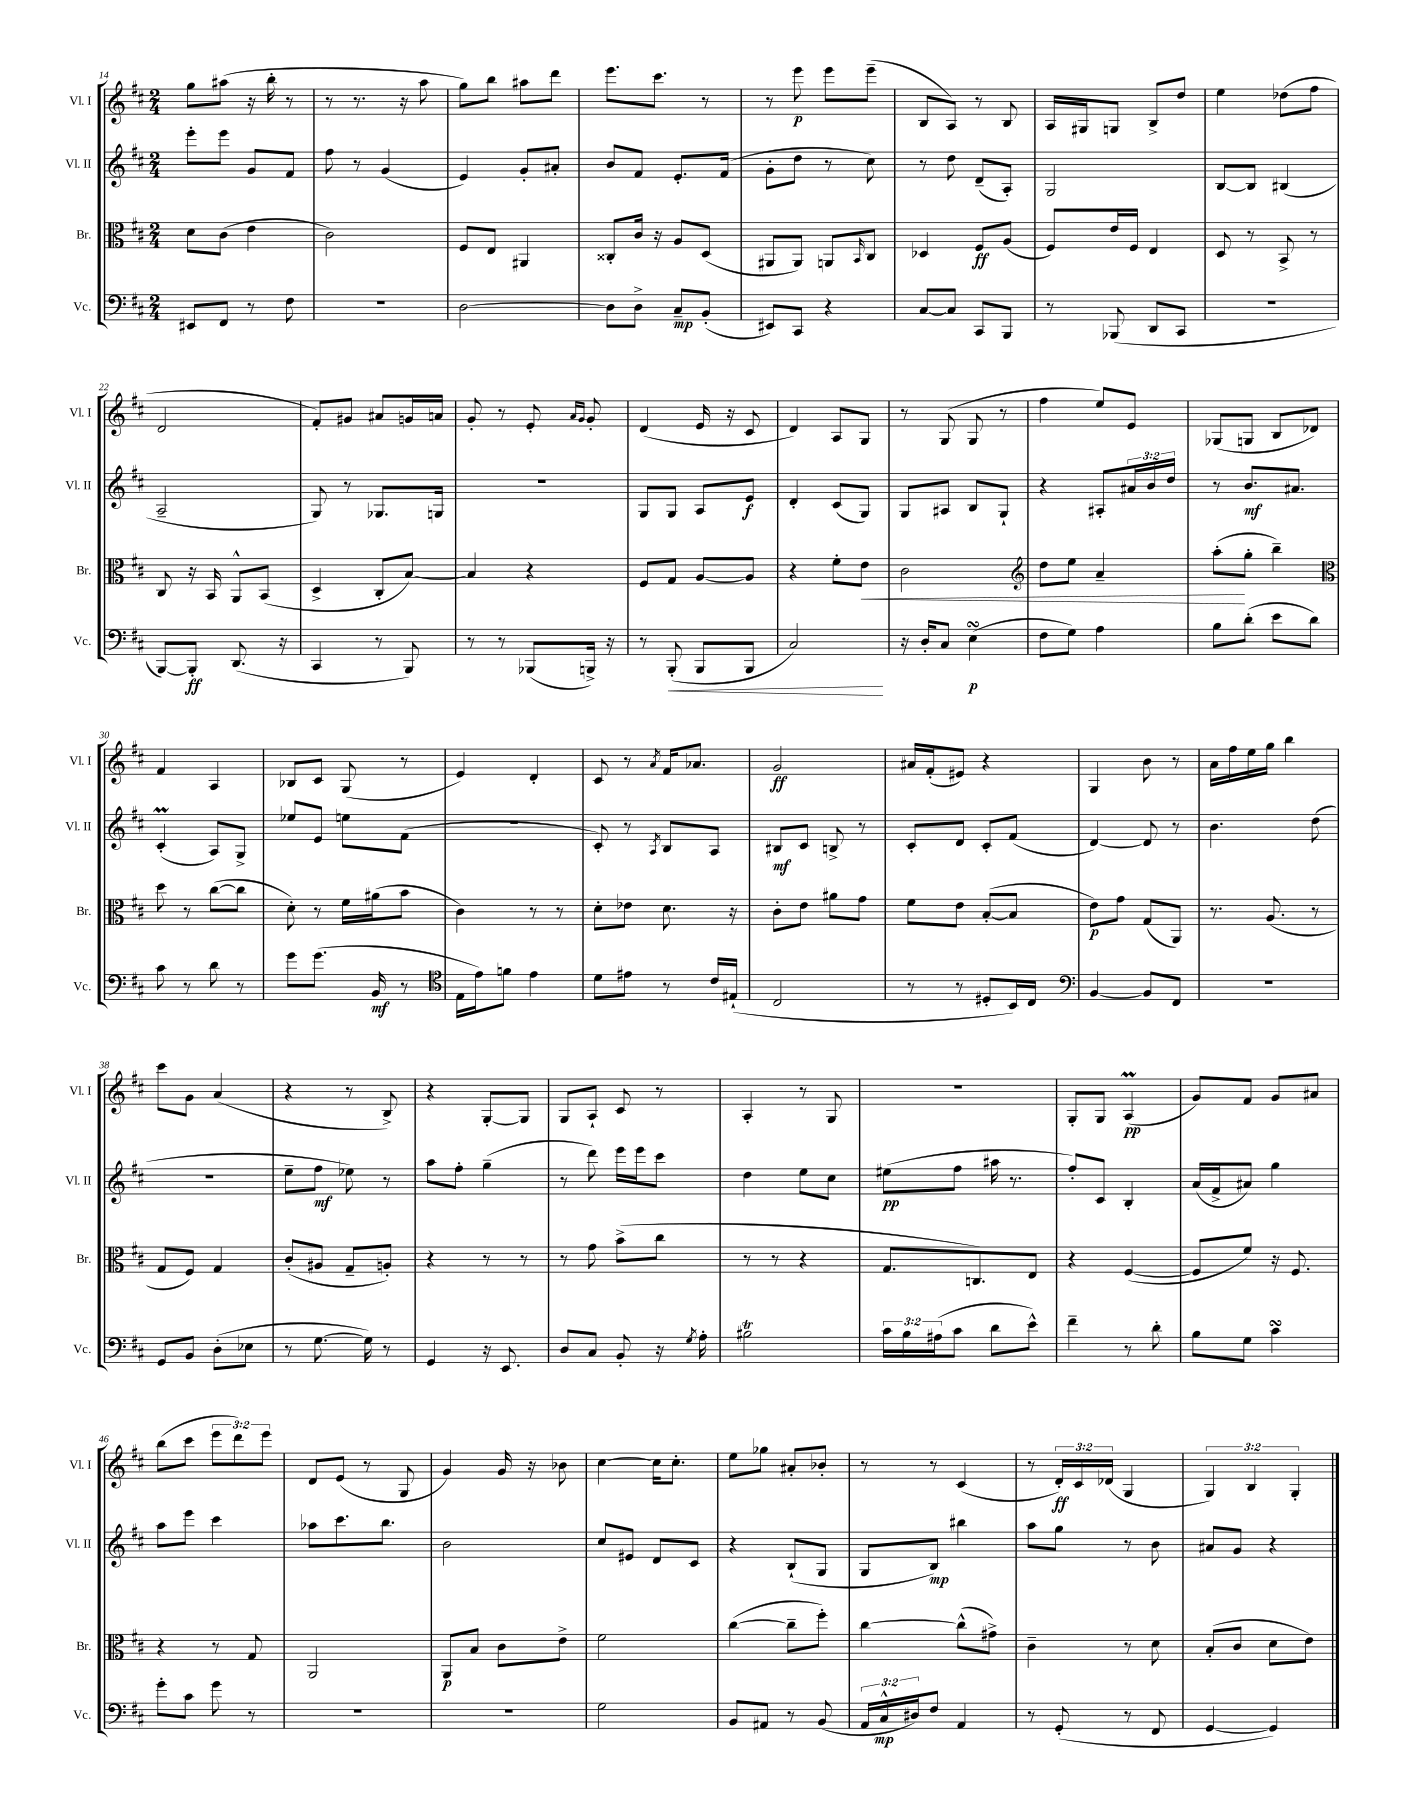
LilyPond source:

<<
\new StaffGroup <<
\new Staff = "s0" \with { instrumentName = "Vl. I" shortInstrumentName = "Vl. I" } {
    \clef treble \key d \major \numericTimeSignature \time 2/4 \override Staff.TupletNumber.text = #tuplet-number::calc-fraction-text
    g''8 ais''8( r16 b''16-. r8 |
    r8 r8. r16 a''8 |
    g''8) b''8 ais''8 d'''8 |
    e'''8. cis'''8. r8 |
    r8 e'''8\p e'''8 e'''8--( |
    b8 a8) r8 b8 |
    a16 gis16 g8 b8-> d''8 |
    e''4 des''8( fis''8 |
    d'2 |
    fis'8-.) gis'8 ais'8 g'16 a'16 |
    g'8-. r8 e'8-. \grace { a'16 g'16 } g'8-. |
    d'4( e'16 r16 cis'8 |
    d'4) a8 g8 |
    r8 g8( g8 r8 |
    fis''4 e''8) e'8 |
    ges8( g8 b8 des'8) |
    fis'4 a4 |
    bes8 cis'8 g8( r8 |
    e'4) d'4-. |
    cis'8 r8 \acciaccatura { a'8 } fis'16 aes'8. |
    g'2\ff |
    ais'16 fis'16-.( eis'8) r4 |
    g4 b'8 r8 |
    a'16 fis''16 e''16 g''16 b''4 |
    cis'''8 g'8 a'4( |
    r4 r8 b8->) |
    r4 g8~-. g8 |
    g8 a8-! cis'8 r8 |
    a4-. r8 g8 |
    r2 |
    g8-. g8 a4\prall\pp( |
    g'8) fis'8 g'8 ais'8 |
    b''8( cis'''8 \tuplet 3/2 { e'''8 d'''8) e'''8 } |
    d'8 e'8( r8 g8 |
    g'4) g'16 r16 bes'8 |
    cis''4~ cis''16 cis''8.-. |
    e''8 ges''8 ais'8-. bes'8-. |
    r8 r8 cis'4( |
    r8 \tuplet 3/2 { d'16-.\ff) cis'16 des'16( } g4 |
    \tuplet 3/2 { g4) b4 g4-. } \bar "|." |
}
\new Staff = "s1" \with { instrumentName = "Vl. II" shortInstrumentName = "Vl. II" } {
    \clef treble \key d \major \numericTimeSignature \time 2/4 \override Staff.TupletNumber.text = #tuplet-number::calc-fraction-text
    e'''8-. e'''8 g'8 fis'8 |
    fis''8 r8 g'4( |
    e'4) g'8-. ais'8-. |
    b'8 fis'8 e'8.-. fis'16( |
    g'8-. d''8 r8 cis''8) |
    r8 d''8 d'8--( a8-.) |
    g2 |
    b8~ b8 bis4( |
    a2-- |
    g8) r8 ges8. g16 |
    R2 |
    g8 g8 a8 e'8\f |
    d'4-. cis'8( g8) |
    g8 ais8 b8 g8-! |
    r4 ais8-. \tuplet 3/2 { ais'16 b'16 d''16 } |
    r8 b'8.\mf ais'8. |
    cis'4-.\prall( a8) g8-> |
    ees''8 e'8 e''8 fis'8( |
    R2 |
    cis'8-.) r8 \acciaccatura { a8 } b8 a8 |
    bis8\mf cis'8 b8-> r8 |
    cis'8-. d'8 cis'8-. fis'8( |
    d'4~) d'8 r8 |
    b'4. d''8( |
    r2 |
    e''8-- fis''8\mf ees''8) r8 |
    a''8 fis''8-. g''4--( |
    r8 d'''8) e'''16 e'''16 cis'''8 |
    d''4 e''8 cis''8 |
    eis''8\pp( fis''8 ais''16 r8. |
    fis''8-.) cis'8 b4-. |
    a'16( fis'16-> ais'8) g''4 |
    a''8 e'''8 cis'''4 |
    aes''8 cis'''8. b''8. |
    b'2 |
    cis''8 eis'8 d'8 cis'8 |
    r4 b8-!( g8 |
    g8 b8\mp) bis''4 |
    a''8 g''8 r8 b'8 |
    ais'8 g'8 r4 \bar "|." |
}
\new Staff = "s2" \with { instrumentName = "Br." shortInstrumentName = "Br." } {
    \clef alto \key d \major \numericTimeSignature \time 2/4
    d'8 cis'8( e'4 |
    cis'2) |
    fis8 e8 ais,4 |
    cisis8-. cis'16 r16 a8 d8( |
    ais,8 ais,8) a,8 \grace { b,16 } cis8 |
    des4 fis8\ff a8( |
    fis8) e'16 fis16 e4 |
    d8 r8 b,8-> r8 |
    cis8 r16 b,16 a,8-^ b,8( |
    d4-> cis8-. b8~) |
    b4 r4 |
    fis8 g8 a8~ a8 |
    r4 fis'8-. e'8\< |
    cis'2 |
    \clef treble d''8 e''8 a'4-- |
    a''8-.\!( g''8-. b''4--) |
    \clef alto d''8 r8 cis''8~( cis''8 |
    d'8-.) r8 fis'16 ais'16( b'8 |
    cis'4) r8 r8 |
    d'8-. ees'8 d'8. r16 |
    cis'8-. e'8 ais'8 g'8 |
    fis'8 e'8 b8~-.( b8 |
    e'8\p) g'8 g8( a,8) |
    r8. a8.( r8 |
    g8 fis8) g4 |
    cis'8-.( ais8 g8-- a8-.) |
    r4 r8 r8 |
    r8 g'8 b'8->( cis''8 |
    r8 r8 r4 |
    g8. c8.) e8 |
    r4 fis4~( |
    fis8 fis'8) r16 fis8. |
    r4 r8 g8 |
    a,2 |
    a,8\p b8 cis'8 e'8-> |
    fis'2 |
    cis''4~( cis''8-- fis''8-.) |
    cis''4~ cis''8-^( gis'8->) |
    cis'4-- r8 d'8 |
    b8-.( cis'8 d'8 e'8) \bar "|." |
}
\new Staff = "s3" \with { instrumentName = "Vc." shortInstrumentName = "Vc." } {
    \clef bass \key d \major \numericTimeSignature \time 2/4 \override Staff.TupletNumber.text = #tuplet-number::calc-fraction-text
    eis,8 fis,8 r8 fis8 |
    r2 |
    d2~ |
    d8 d8-> cis8--\mp b,8-.( |
    eis,8) cis,8 r4 |
    cis8~ cis8 cis,8 b,,8 |
    r8 bes,,8( d,8 cis,8 |
    R2 |
    b,,8~) b,,8-.\ff d,8.( r16 |
    cis,4 r8 b,,8) |
    r8 r8 bes,,8( b,,16->) r16 |
    r8 b,,8-.\<( b,,8 b,,8 |
    cis2\!) |
    r16 d16-. cis8 e4\turn\p( |
    fis8 g8) a4 |
    b8 d'8-.( e'8 d'8) |
    cis'8 r8 d'8 r8 |
    g'8 g'8.( b,16\mf r8 |
    \clef tenor e16 e'16) f'8 e'4 |
    d'8 eis'8 r8 cis'16 eis16-!( |
    cis2 |
    r8 r8 dis8-. b,16) cis16 |
    \clef bass b,4~ b,8 fis,8 |
    R2 |
    g,8 b,8 d8-.( ees8 |
    r8 g8.~ g16) r8 |
    g,4 r16 e,8. |
    d8 cis8 b,8-. r16 \acciaccatura { g8 } a16-. |
    bis2\trill |
    \tuplet 3/2 { cis'16 b16 ais16( } cis'8 d'8 e'8-^) |
    fis'4-- r8 d'8-. |
    b8 g8 cis'4\turn |
    g'8-. cis'8 g'8 r8 |
    R2 |
    R2 |
    g2 |
    b,8 ais,8 r8 b,8( |
    \tuplet 3/2 { a,16 cis16-^\mp dis16) } fis8 a,4 |
    r8 g,8-.( r8 fis,8 |
    g,4~ g,4) \bar "|." |
}
>>
>>
\layout { \context { \Score currentBarNumber = #14 } }
